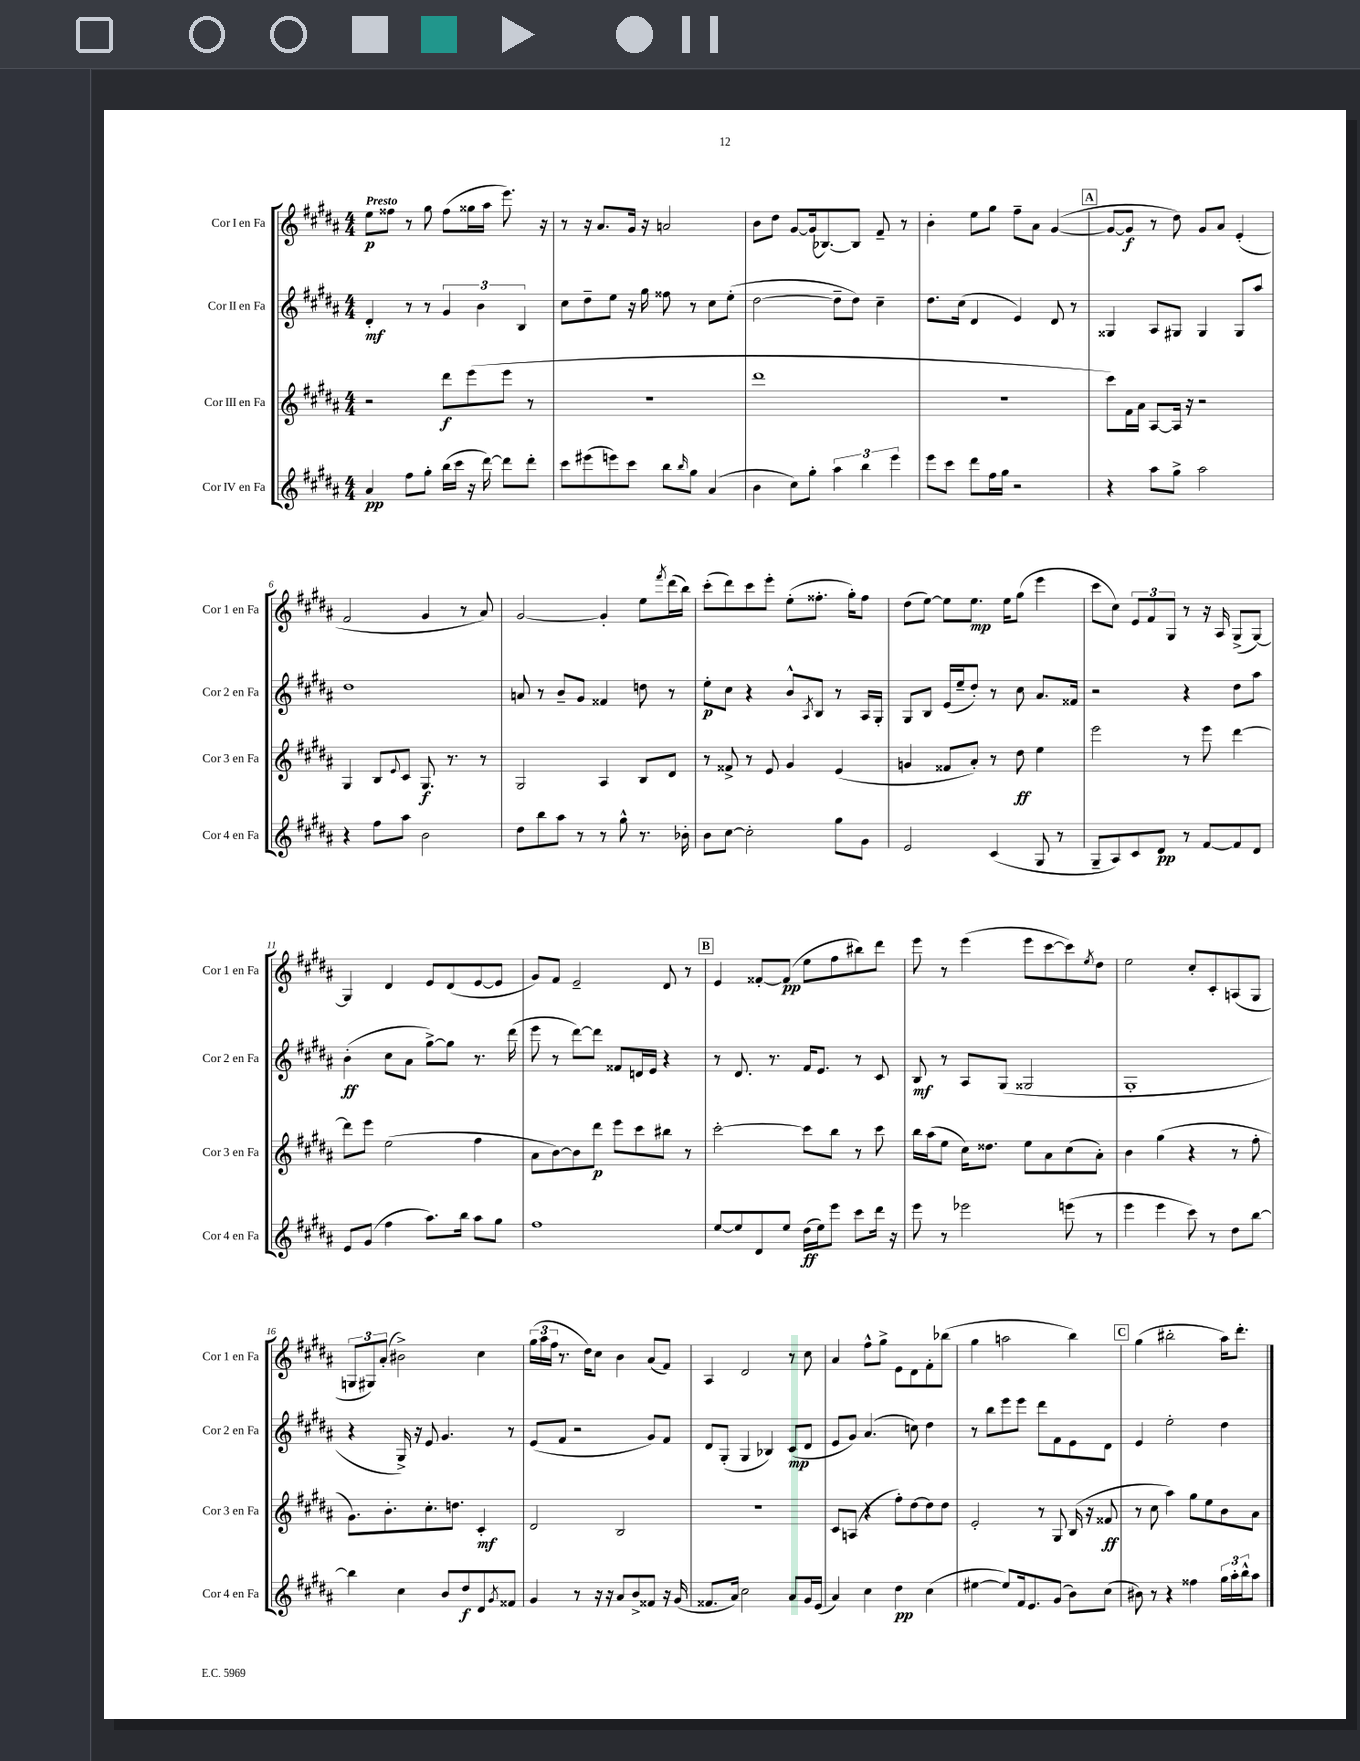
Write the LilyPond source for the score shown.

<<
\new StaffGroup <<
\new Staff = "s0" \with { instrumentName = "Cor I en Fa" shortInstrumentName = "Cor 1 en Fa" } {
    \clef treble \key b \major \numericTimeSignature \time 4/4 \tempo "Presto"
    e''8\p fisis''8 r8 gis''8 fisis''8( gisis''16 ais''16 e'''8.) r16 |
    r8 r16 ais'8. gis'16 r16 a'2 |
    b'8 dis''8 gis'8~ gis'16( bes8.~) bes8 fis'8-- r8 |
    b'4-. e''8 gis''8 fis''8-- ais'8 gis'4~( |
    \mark \markup { \box "A" } gis'8~ gis'8\f r8 dis''8) gis'8 ais'8 e'4-.( |
    fis'2 gis'4 r8 ais'8) |
    gis'2~ gis'4-. e''8 \acciaccatura { fis'''8 } dis'''16( b''16) |
    cis'''8-.( dis'''8) cis'''8 e'''8-. e''8-.( fisis''8.-. gis''16-.) fisis''8 |
    dis''8( e''8~) e''8 e''8.\mp e''16 gis''8( e'''4 |
    cis'''8 cis''8) \tuplet 3/2 { e'8 fis'8 gis8 } r8 r16 ais16 gis8->( gis8~) |
    gis4 dis'4 e'8 dis'8( e'8~ e'8 |
    gis'8) fis'8 e'2-- dis'8 r8 |
    \mark \markup { \box "B" } e'4 fisis'8~-. fisis'8\pp( e''8 fis''8 bis''8) dis'''8 |
    e'''8 r8 e'''4( e'''8 cis'''8~ cis'''8) \acciaccatura { e''8 } dis''8 |
    e''2 cis''8-. cis'8-. a8( gis8 |
    \tuplet 3/2 { g8 gis8) ais'8-.( } bis'2->) cis''4 |
    \tuplet 3/2 { gis''16( ais''16 fis''16 } r8. dis''16) cis''8 b'4 ais'8( fis'8) |
    ais4 dis'2 r8 cis''8 |
    ais'4 fis''8-^ gis''8-> e'8 dis'8 fis'8-. bes''8( |
    gis''4 a''2 b''4) |
    \mark \markup { \box "C" } gis''4( bis''2-. ais''16) dis'''8.-. \bar "|." |
}
\new Staff = "s1" \with { instrumentName = "Cor II en Fa" shortInstrumentName = "Cor 2 en Fa" } {
    \clef treble \key b \major \numericTimeSignature \time 4/4
    dis'4-.\mf r8 r8 \tuplet 3/2 { gis'4 b'4 b4 } |
    cis''8 dis''8-- e''8 r16 gis''16 fisis''8 r8 cis''8 e''8-.( |
    dis''2~ dis''8-- dis''8) cis''4-- |
    dis''8. cis''16( dis'4 e'4) dis'8 r8 |
    \mark \markup { \box "A" } gisis4 ais8 gis8 gis4 gis8 ais''8 |
    dis''1 |
    a'8 r8 b'8-- gis'8 fisis'4 d''8 r8 |
    e''8-.\p cis''8 r4 b'8-^ \acciaccatura { ais8 } b8 r8 ais16 gis16-. |
    gis8 b8 e'16( e''16-- dis''8-.) r8 cis''8 ais'8. fisis'16 |
    r2 r4 dis''8 ais''8 |
    b'4-.\ff( cis''8 ais'8 gis''8~->) gis''8 r8. dis'''16( |
    e'''8 r8 dis'''8~) dis'''8 fisis'8 d'16 e'16 r4 |
    \mark \markup { \box "B" } r8 dis'8. r8. fis'16 e'8. r8 cis'8 |
    b8\mf r8 ais8 gis8( gisis2 |
    gis1-. |
    r4 gis16->) r16 e'8 gis'4. r8 |
    e'8( fis'8 r2 gis'8) fis'8 |
    dis'8 gis8-.( gis4 bes4) cis'8\mp( dis'8 |
    e'8 gis'8) ais'4.( c''8) dis''4 |
    r8 b''8 e'''8 e'''8 dis'''8 fis'8 e'8 dis'8 |
    \mark \markup { \box "C" } e'4 e''2-. dis''4 \bar "|." |
}
\new Staff = "s2" \with { instrumentName = "Cor III en Fa" shortInstrumentName = "Cor 3 en Fa" } {
    \clef treble \key b \major \numericTimeSignature \time 4/4
    r2 dis'''8\f e'''8( e'''8 r8 |
    R1 |
    dis'''1 |
    R1 |
    \mark \markup { \box "A" } cis'''8) fis'16 ais'16 ais8~ ais16 r16 r2 |
    gis4 b8 \appoggiatura { e'8 } cis'8 gis8.\f r8. r8 |
    gis2 ais4 b8 dis'8 |
    r8 fisis'8-> r8 e'8 gis'4 e'4( |
    g'4 fisis'8 ais'8-.) r8 dis''8\ff e''4 |
    e'''2 r8 e'''8 dis'''4~ |
    dis'''8 e'''8 e''2( fis''4 |
    ais'8 b'8~) b'8 dis'''8\p e'''8 cis'''8 bis''8 r8 |
    \mark \markup { \box "B" } cis'''2~-. cis'''8 b''8 r8 cis'''8 |
    b''16 ais''16( e''8 cis''16) disis''8. e''8 ais'8 cis''8( ais'8-.) |
    b'4 gis''4( r4 r8 fis''8-. |
    gis'8.) b'8.-. cis''8.-. d''8. cis'4-.\mf |
    dis'2 b2 |
    R1 |
    cis'8 a8( r4 fis''8-.) dis''8~ dis''8 dis''8 |
    e'2-. r8 gis8 b16( r16 fisis'8\ff |
    \mark \markup { \box "C" } r8 cis''8 ais''4) gis''8 e''8 b'8 ais'8 \bar "|." |
}
\new Staff = "s3" \with { instrumentName = "Cor IV en Fa" shortInstrumentName = "Cor 4 en Fa" } {
    \clef treble \key b \major \numericTimeSignature \time 4/4
    ais'4\pp fis''8 gis''8-. b''16( cis'''16 r16 dis'''16~) dis'''8 dis'''8-. |
    cis'''8 eis'''8( e'''8) cis'''8 b''8 \grace { b''16 } gis''8 ais'4( |
    b'4 cis''8) gis''8-. \tuplet 3/2 { ais''4 b''4 e'''4 } |
    e'''8 cis'''8 dis'''8 fis''16 gis''16 r2 |
    \mark \markup { \box "A" } r4 ais''8 gis''8-> ais''2 |
    r4 fis''8 ais''8 b'2 |
    dis''8 b''8 ais''8 r8 r8 gis''8-^ r8. bes'16-. |
    b'8 cis''8~ cis''2-. gis''8 gis'8 |
    e'2 cis'4( gis8 r8 |
    gis8-- ais8) cis'8 dis'8\pp r8 fis'8~ fis'8 dis'8 |
    e'8 gis'8( fis''4 ais''8.) b''16 ais''8 gis''8 |
    fis''1 |
    \mark \markup { \box "B" } e''8~ e''8 dis'8 e''8 dis''16\ff( e''16) e'''8 cis'''8 dis'''16 r16 |
    e'''8 r8 ees'''2 e'''8( r8 |
    e'''4 e'''4 cis'''8) r8 dis''8 b''8~ |
    b''4 cis''4 b'8 dis''8\f dis'8 \acciaccatura { gis'8 } fisis'8 |
    gis'4 r8 r16 r16 ais'8 b'8-> fisis'8 r16 gis'16( |
    fisis'8. ais'16) cis''2 ais'8 gis'16 e'16( |
    ais'4) cis''4 dis''4\pp cis''4( |
    eis''4~ eis''8) fis'16 e'8. gis'8( b'8) cis''8( |
    \mark \markup { \box "C" } bis'8) r8 r4 fisis''4 \tuplet 3/2 { gis''16 ais''16-. b''16-^ } ais''8 \bar "|." |
}
>>
>>
